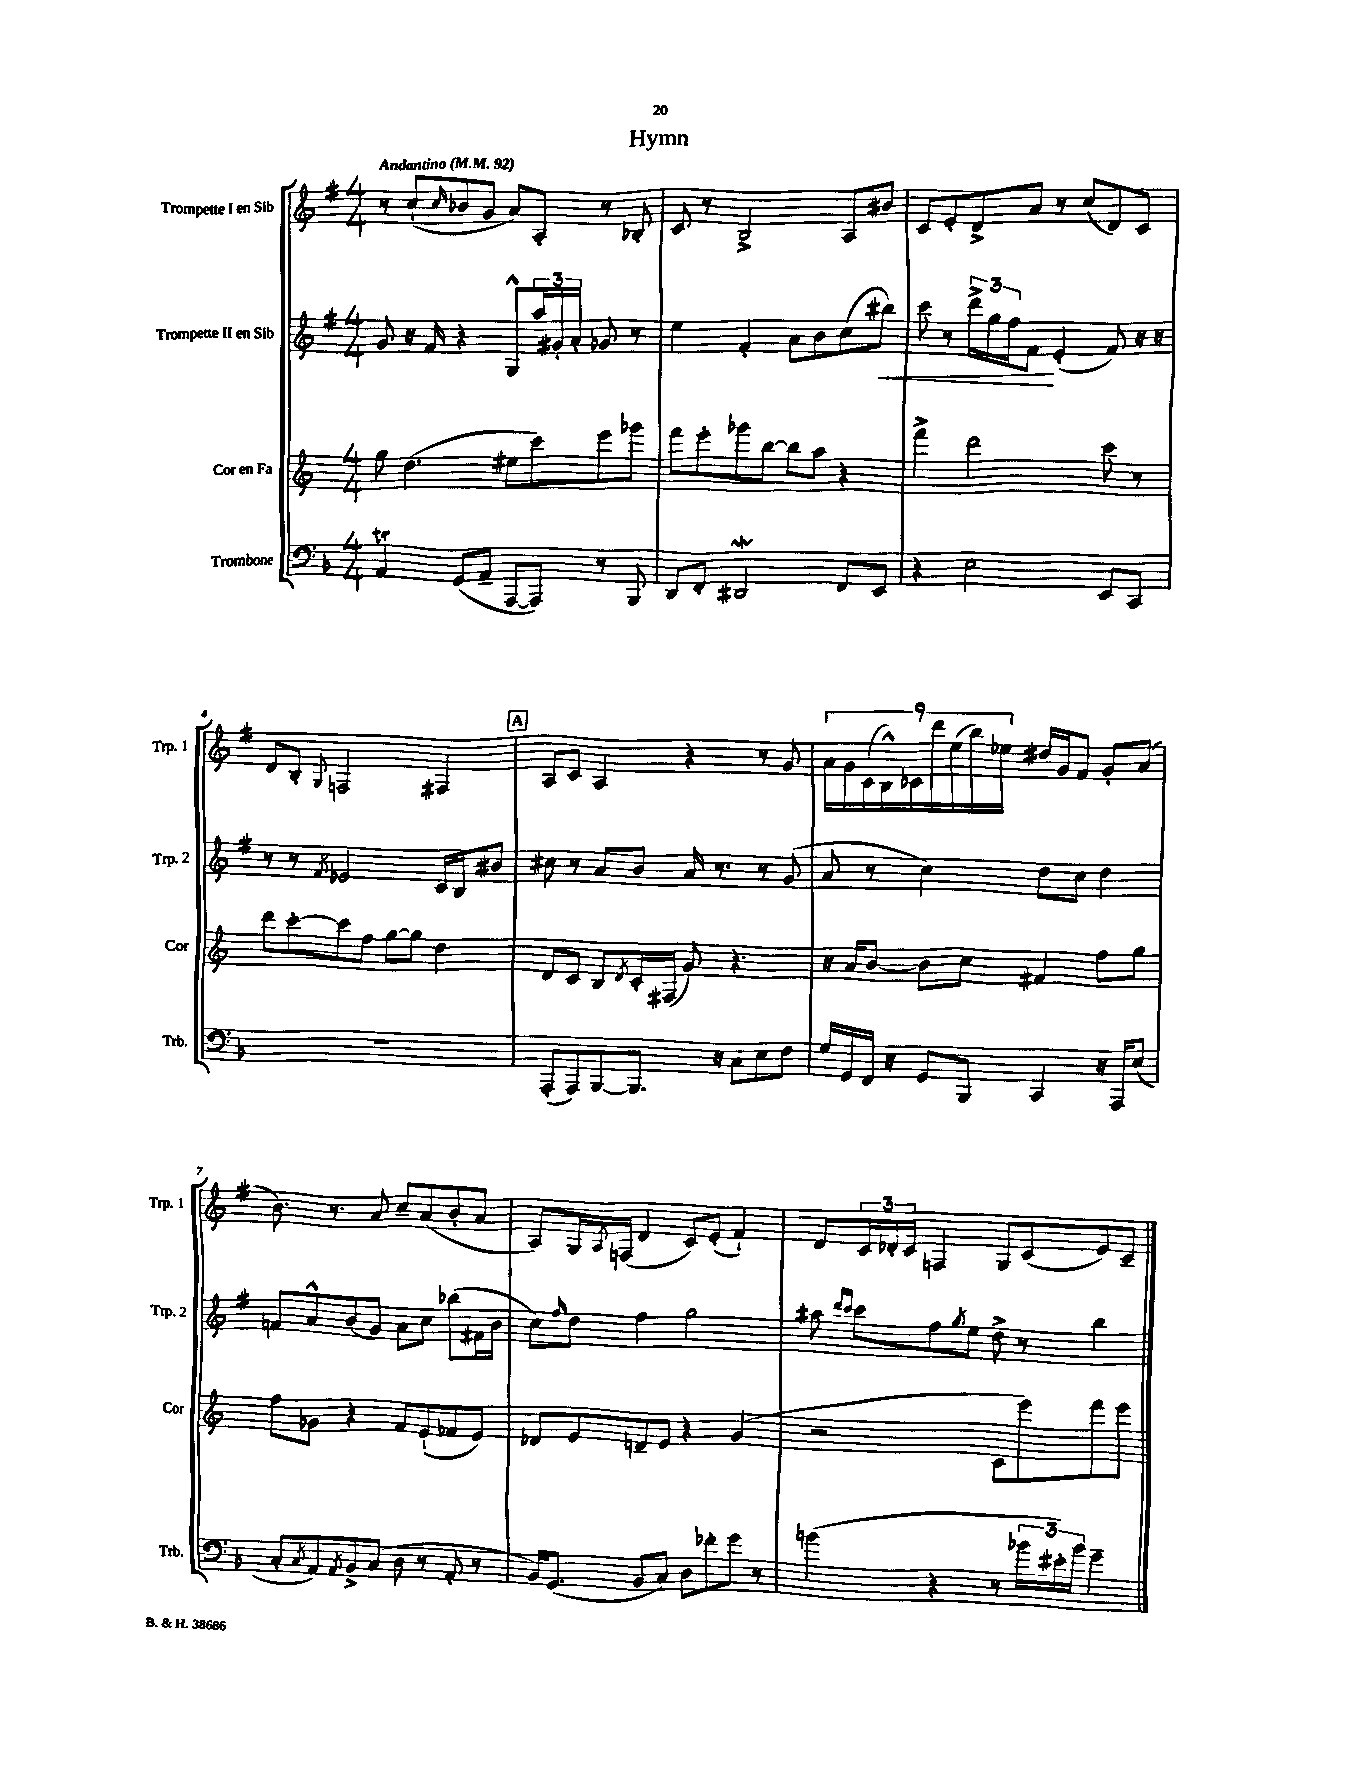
\header { title = "Hymn" }
<<
\new StaffGroup <<
\new Staff = "s0" \with { instrumentName = "Trompette I en Sib" shortInstrumentName = "Trp. 1" } {
    \clef treble \key g \major \numericTimeSignature \time 4/4 \tempo "Andantino" 4 = 92
    r8 c''8-!( \grace { c''16 } bes'8 g'8 a'8) a8-. r8 bes8-. |
    c'8 r8 b2-> a8 bis'8 |
    c'8 e'8-. d'8-> a'8 r8 c''8( d'8) c'8 |
    d'8 b8-. \appoggiatura { g8 } f2 fis4 |
    \mark \markup { \box "A" } a8 c'8 a4 r4 r8 g'8 |
    \tuplet 9/8 { a'16 g'16 c'16( b16-^) ces'16 d'''16 e''16( b''16) ees''16 } dis''16 g'16 fis'8 g'8-. a'8( |
    b'8.) r8. a'8 c''8-- a'8( b'8-. a'8 |
    a8) g16 \acciaccatura { a8 } f16( d'4 c'8) e'8-.( fis'4-!) |
    d'8 \tuplet 3/2 { c'16 des'16-. c'16 } f4 g8 c'8( e'8) c'8-- \bar "|." |
}
\new Staff = "s1" \with { instrumentName = "Trompette II en Sib" shortInstrumentName = "Trp. 2" } {
    \clef treble \key g \major \numericTimeSignature \time 4/4
    g'8 r16 fis'16 r4 g8-^ \tuplet 3/2 { a''16 gis'16-. a'16-. } ges'8 r8 |
    e''4 fis'4-. a'8 b'8 c''8( bis''8\<) |
    c'''8 r8 \tuplet 3/2 { d'''16-> g''16 fis''16 } fis'8\! e'4-.( fis'8) r16 r16 |
    r8 r8 \acciaccatura { fis'8 } ees'2 c'16 b16 bis'8 |
    \mark \markup { \box "A" } cis''8 r8 a'8 b'8 a'16 r8. r8 g'8( |
    a'8 r8 c''4) d''8 c''8 d''4 |
    f'8 a'8-^ b'8( g'8) a'8 c''8 bes''8( fis'16 b'16 |
    c''8) \grace { fis''16 } d''8 fis''4 g''2 |
    ais''8 \grace { d'''16 c'''16 } c'''8 fis''8 \acciaccatura { g''8 } e''8 d''8-> r8 b''4 \bar "|." |
}
\new Staff = "s2" \with { instrumentName = "Cor en Fa" shortInstrumentName = "Cor" } {
    \clef treble \key c \major \numericTimeSignature \time 4/4
    g''8 d''4.( eis''8 c'''8) e'''8 ges'''8 |
    f'''8 e'''8-. ges'''8 b''8~ b''8 a''8 r4 |
    f'''4-> d'''2 c'''8 r8 |
    d'''8 c'''8~-. c'''8 f''8 g''8~ g''8 d''4 |
    \mark \markup { \box "A" } d'8 c'8 b8 \acciaccatura { d'8 } c'16-. fis16( g'8) r4. |
    r16 a'16 b'8~ b'8 c''8 fis'4 f''8 g''8 |
    f''8 ges'8 r4 f'8 e'8-!( fes'8 e'8) |
    des'8 e'8 d'8-- e'8 r4 g'4( |
    r2 c'8 e'''8) f'''8 e'''8 \bar "|." |
}
\new Staff = "s3" \with { instrumentName = "Trombone" shortInstrumentName = "Trb." } {
    \clef bass \key f \major \numericTimeSignature \time 4/4
    a,4\trill g,8( a,8-- a,,8~ a,,8) r8 bes,,8 |
    d,8 f,8-. dis,2\mordent f,8 e,8 |
    r4 e2 e,8 c,8 |
    R1 |
    \mark \markup { \box "A" } a,,8-.( a,,8) bes,,8~ bes,,8. r16 c8 e8 f8 |
    g16 g,16 f,16 r16 g,8 bes,,8 c,4 r16 a,,16 e8( |
    c8-. \acciaccatura { c8 } a,8) \acciaccatura { a,8 } bes,8-> c8( d8 r8 a,8-. r8 |
    bes,16) g,8.( bes,8 c8) d8 fes'8-. g'8 r8 |
    b'4( r4 r8 \tuplet 3/2 { bes'16 eis'16-.) bes'16 } g'4-- \bar "|." |
}
>>
>>
